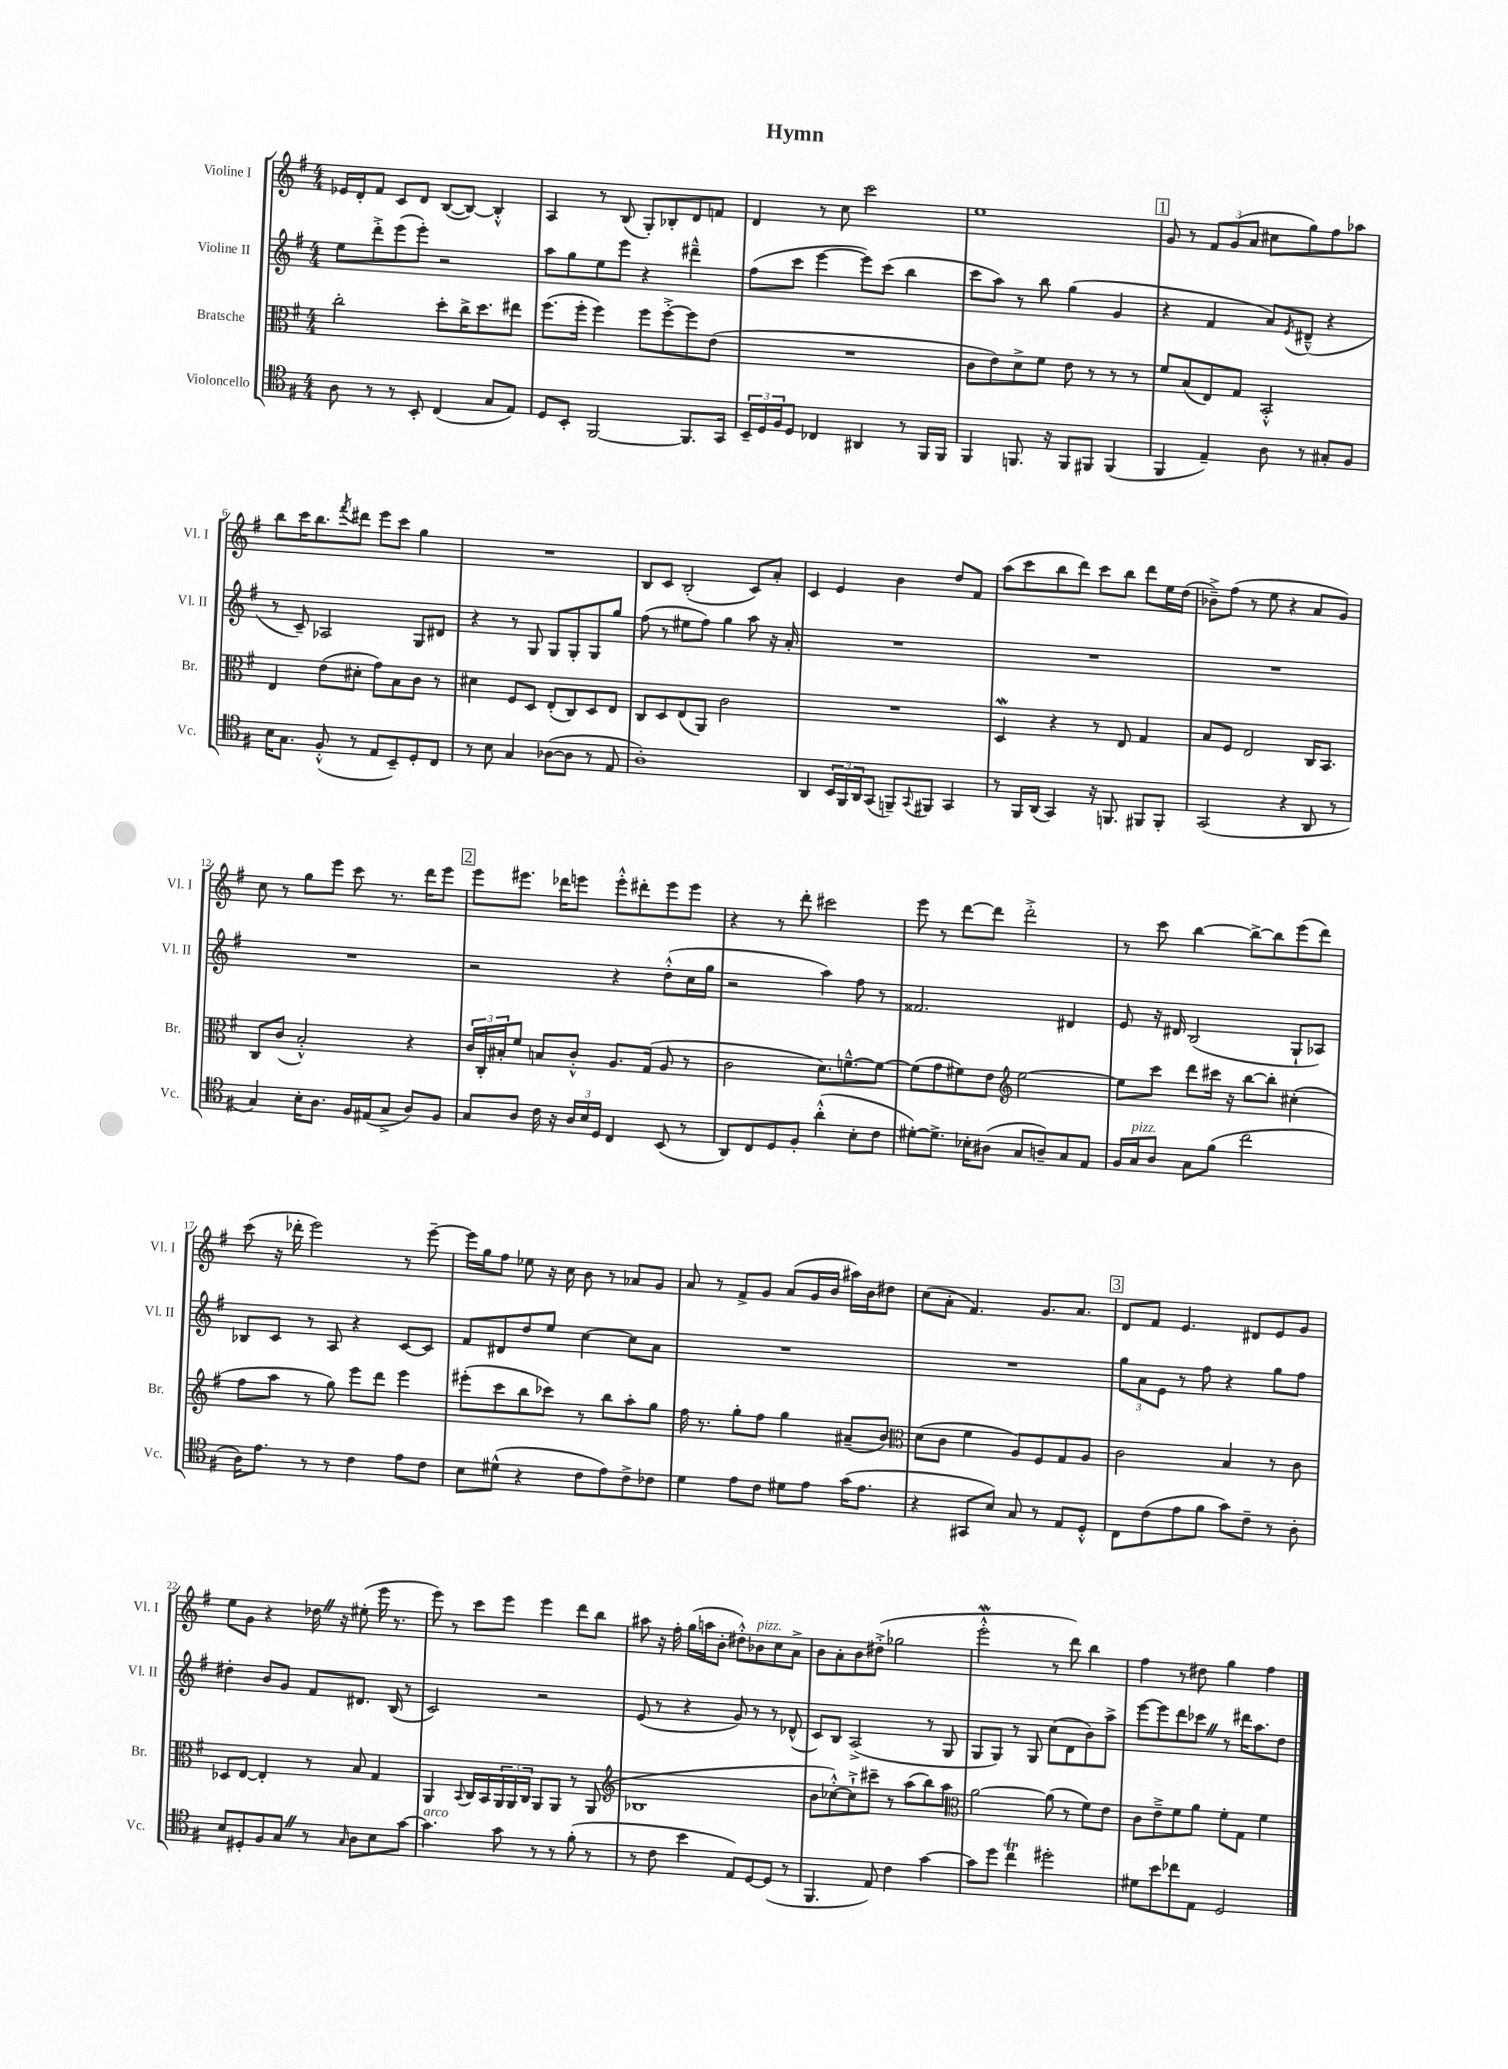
\header { title = "Hymn" }
<<
\new StaffGroup <<
\new Staff = "s0" \with { instrumentName = "Violine I" shortInstrumentName = "Vl. I" } {
    \clef treble \key g \major \numericTimeSignature \time 4/4
    ees'16 d'16-. fis'8 c'8 d'8 b8~( b8~) b4-.-^ |
    a4 r8 b8( g8-.) bes8-. d'8 f'8 |
    d'4 r8 c''8 c'''2 |
    e''1 |
    \mark \markup { \box "1" } g'8 r8 \tuplet 3/2 { fis'8 g'8( a'8 } cis''8 g''8) fis''8 aes''8 |
    b''8 c'''16 b''8. \acciaccatura { fis'''8 } dis'''8 e'''8 c'''8 g''4 |
    R1 |
    b8 c'8 b2-.( c'8) a'8-. |
    c'4 e'4 b'4 d''8 fis'8 |
    a''8( c'''8 b''8 d'''8) c'''8 b''8 d'''8 e''16 d''16( |
    bes'8--->) fis''8( r8 e''8 r4 a'8 g'8) |
    c''8 r8 g''8 e'''8 c'''8 r8. d'''16 e'''8 |
    \mark \markup { \box "2" } e'''8 eis'''8. des'''16 e'''8 e'''8-.-^ dis'''8-. e'''8 e'''8 |
    r4 r8 d'''8-. cis'''2 |
    e'''8 r8 d'''8~ d'''8 d'''2-.-> |
    r8 c'''8 b''4~ b''8~-> b''8 e'''8( d'''8) |
    c'''8( r16 des'''16-. e'''2) r8 e'''8~-- |
    e'''16 g''16 fis''8 ees''8 r16 c''16 b'8 r8 aes'8 g'8 |
    a'8 r8 fis'8-> g'8 a'8( g'16 b'16 ais''16) b'16 dis''8 |
    c''8( a'8-. fis'4.) g'8. a'8. |
    \mark \markup { \box "3" } d'8 fis'8 e'4. dis'8 e'8 g'8 |
    e''8 g'8 r4 des''16 \once \override BreathingSign.text = \markup { \musicglyph "scripts.caesura.straight" } \breathe r16 eis''8-.( e'''16 r8. |
    e'''8) r8 c'''8 e'''8 e'''4 d'''8 b''8 |
    ais''8 r16 fis''16-. g''16( a''16 b'8-. dis''8-.-^) bes'8^\markup { \italic "pizz." } c''8 a'8-> |
    b'8 a'8-. b'8 dis''8-.->( ges''2 |
    e'''2-.-^\mordent r8 d'''8) b''4 |
    fis''4 r8 dis''8 g''4 fis''4 \bar "|." |
}
\new Staff = "s1" \with { instrumentName = "Violine II" shortInstrumentName = "Vl. II" } {
    \clef treble \key g \major \numericTimeSignature \time 4/4
    e''8 d'''8-.-> e'''8( e'''8-.) r2 |
    a''8 g''8 e''8 e'''8 r4 dis'''4---^ |
    fis''8( c'''8 e'''4~ e'''8) c'''8( b''4 |
    c'''8 a''8) r8 b''8 g''4( g'4 |
    \mark \markup { \box "1" } r4 fis'4 a'8) \acciaccatura { e'8 } dis'8---^( r4 |
    r8 c'8--) aes2 g8 dis'8 |
    r4 r8 g8 g8 g8-. g8 g''8 |
    fis''8( r8 eis''8 fis''8) g''4 a''8 r16 a'16-. |
    R1 |
    R1 |
    R1 |
    R1 |
    \mark \markup { \box "2" } r2 r4 d''8-.-^( c''16 g''16 |
    r2 a''4) fis''8 r8 |
    fisis'2. dis'4 |
    e'8 r16 dis'16 b2( g8-! aes8) |
    bes8 c'8 r8 a8 r4 c'8~ c'8 |
    fis'8 dis'8 d''8 e''8 c''4~ c''8 a'8 |
    R1 |
    R1 |
    \mark \markup { \box "3" } \tuplet 3/2 { g''8 a'8 e'8 } r8 fis''8 r4 g''8 fis''8 |
    dis''4-. b'8 g'8 fis'8 dis'8. b16( r8 |
    c'2) r2 |
    e'8( r8 r4 g'8) r8 r8 des'8-^( |
    c'8) b8 a2->( r8 g8 |
    g8 g8) r8 g8 c''8( d'8 b'8) a''8-> |
    e'''8~ e'''8 d'''8 ces'''8 \once \override BreathingSign.text = \markup { \musicglyph "scripts.caesura.straight" } \breathe r8 dis'''16 a''8. d''8 \bar "|." |
}
\new Staff = "s2" \with { instrumentName = "Bratsche" shortInstrumentName = "Br." } {
    \clef alto \key g \major \numericTimeSignature \time 4/4
    c''2-. d''8-. c''16-> d''8. eis''8 |
    fis''8.( fis''16-. fis''4) fis''8 fis''8~-.-> fis''8 e'8( |
    R1 |
    c'8 e'8) d'8-> fis'8 e'8 r8 r8 r8 |
    \mark \markup { \box "1" } fis'8 b8( e8) g8 b,2-.-^ |
    e4 e'8( dis'8-. g'8) b8 c'8 r8 |
    dis'4 fis8 d8 e8-.( c8) d8 e8 |
    c8 d8 e8( a,8) c'2 |
    R1 |
    d4\mordent r4 r8 e8 g4 |
    b8 fis8 e2 c16 b,8. |
    c8 c'8( b2-.-^) r4 |
    \mark \markup { \box "2" } \tuplet 3/2 { c'16 c16-. bis16-. } fis'8 b8 c'8-.-^ a8. g16( a8 r8 |
    c'2 d'8.) f'8.~---^ f'8~ |
    f'8( g'8 fis'8) e'8 \clef treble e''2~ |
    e''8 c'''8 d'''8 cis'''16 r16 b''8~ b''8-. cis''4-.( |
    fis''8 a''8 r8 g''8) e'''8 d'''8 e'''4 |
    eis'''8-.( c'''8 b''8 ces'''8) r8 b''8 a''8-. g''8 |
    fis''16 r8. g''8-. fis''8 g''4 ais'8--( b'8) |
    \clef alto d'8( c'8 fis'4 a8) fis8 g8 a8 |
    \mark \markup { \box "3" } c'2 b4 r8 c'8 |
    des8 e8~ e4-. r8 b8 g4 |
    a,4 \appoggiatura { b,8 } c16 b,16 \tuplet 3/2 { a,16 a,16 c16 } a,8 a,8 r8 a,8( |
    \clef treble bes1 |
    b'8 ces''8~-.-^) ces''8-!-> cis'''8-- r8 a''8( b''8) a''8 |
    \clef alto a'2~ a'8( r8 fis'8) e'8 |
    c'8 e'8---> fis'8 a'8 fis'8-. g8 fis'4 \bar "|." |
}
\new Staff = "s3" \with { instrumentName = "Violoncello" shortInstrumentName = "Vc." } {
    \clef tenor \key g \major \numericTimeSignature \time 4/4
    a8 r8 r8 b,8-. c4( g8 e8) |
    d8 b,8-. fis,2~ fis,8. g,16 |
    \tuplet 3/2 { b,16-- d16 fis16 } d8 ces4 ais,4 r8 fis,16 fis,16 |
    fis,4 f,8. r16 f,8 fis,8 fis,4( |
    \mark \markup { \box "1" } fis,4 e4--) a8 r8 gis8-. fis8 |
    b16 g8. fis8-.-^( r8 e8 b,8--) d8-. c8 |
    r8 b8 g4 aes8~( aes8 r8 e8 |
    a1-.) |
    a,4 \tuplet 3/2 { b,16 fis,16 a,16 } g,8( f,8--) \appoggiatura { g,8 } fis,8 g,4 |
    r8 fis,16 a,16( g,4) r16 f,8. fis,8 fis,8-. |
    g,2( r4 a,8 r8 |
    g4) b16-. a8. fis16 eis16( g8-> a8) fis8 |
    \mark \markup { \box "2" } g8 a8 c'16 r16 \tuplet 3/2 { a16 b16 d16 } c4 b,8( r8 |
    a,8) c8 d8 fis8-. a'4-.-^( b8-. c'8 |
    dis'8~-.) dis'8.-> bes16-. ais8( g8 a8--) g8 e8 |
    fis16 g16^\markup { \italic "pizz." } a8 g8 fis'8( c''2 |
    a16) e'8. r8 r8 c'4 e'8 c'8 |
    b8 dis'8-^( r4 c'8 e'8) c'8-> ces'8 |
    d'4 e'8 c'8 dis'8 e'8 g'16( e'8. |
    r4 gis,8 b8) g8 r8 e8 d8-.-^ |
    \mark \markup { \box "3" } c8 c'8( e'8 fis'8 g'8) c'8-- r8 a8-. |
    b8 dis8-. fis8 g8 \once \override BreathingSign.text = \markup { \musicglyph "scripts.caesura.straight" } \breathe r8 \grace { g16 } a8 b8 g'8~ |
    g'4.^\markup { \italic "arco" } g'8 r8 r8 fis'8-.( r8 |
    r8 c'8 b'4 e8) d8~ d8( r8 |
    fis,4. e8) c'4 g'4~ |
    g'8 d''8 c''4\trill dis''2-. |
    dis'8 b'8 ces''8 e8 d2 \bar "|." |
}
>>
>>
